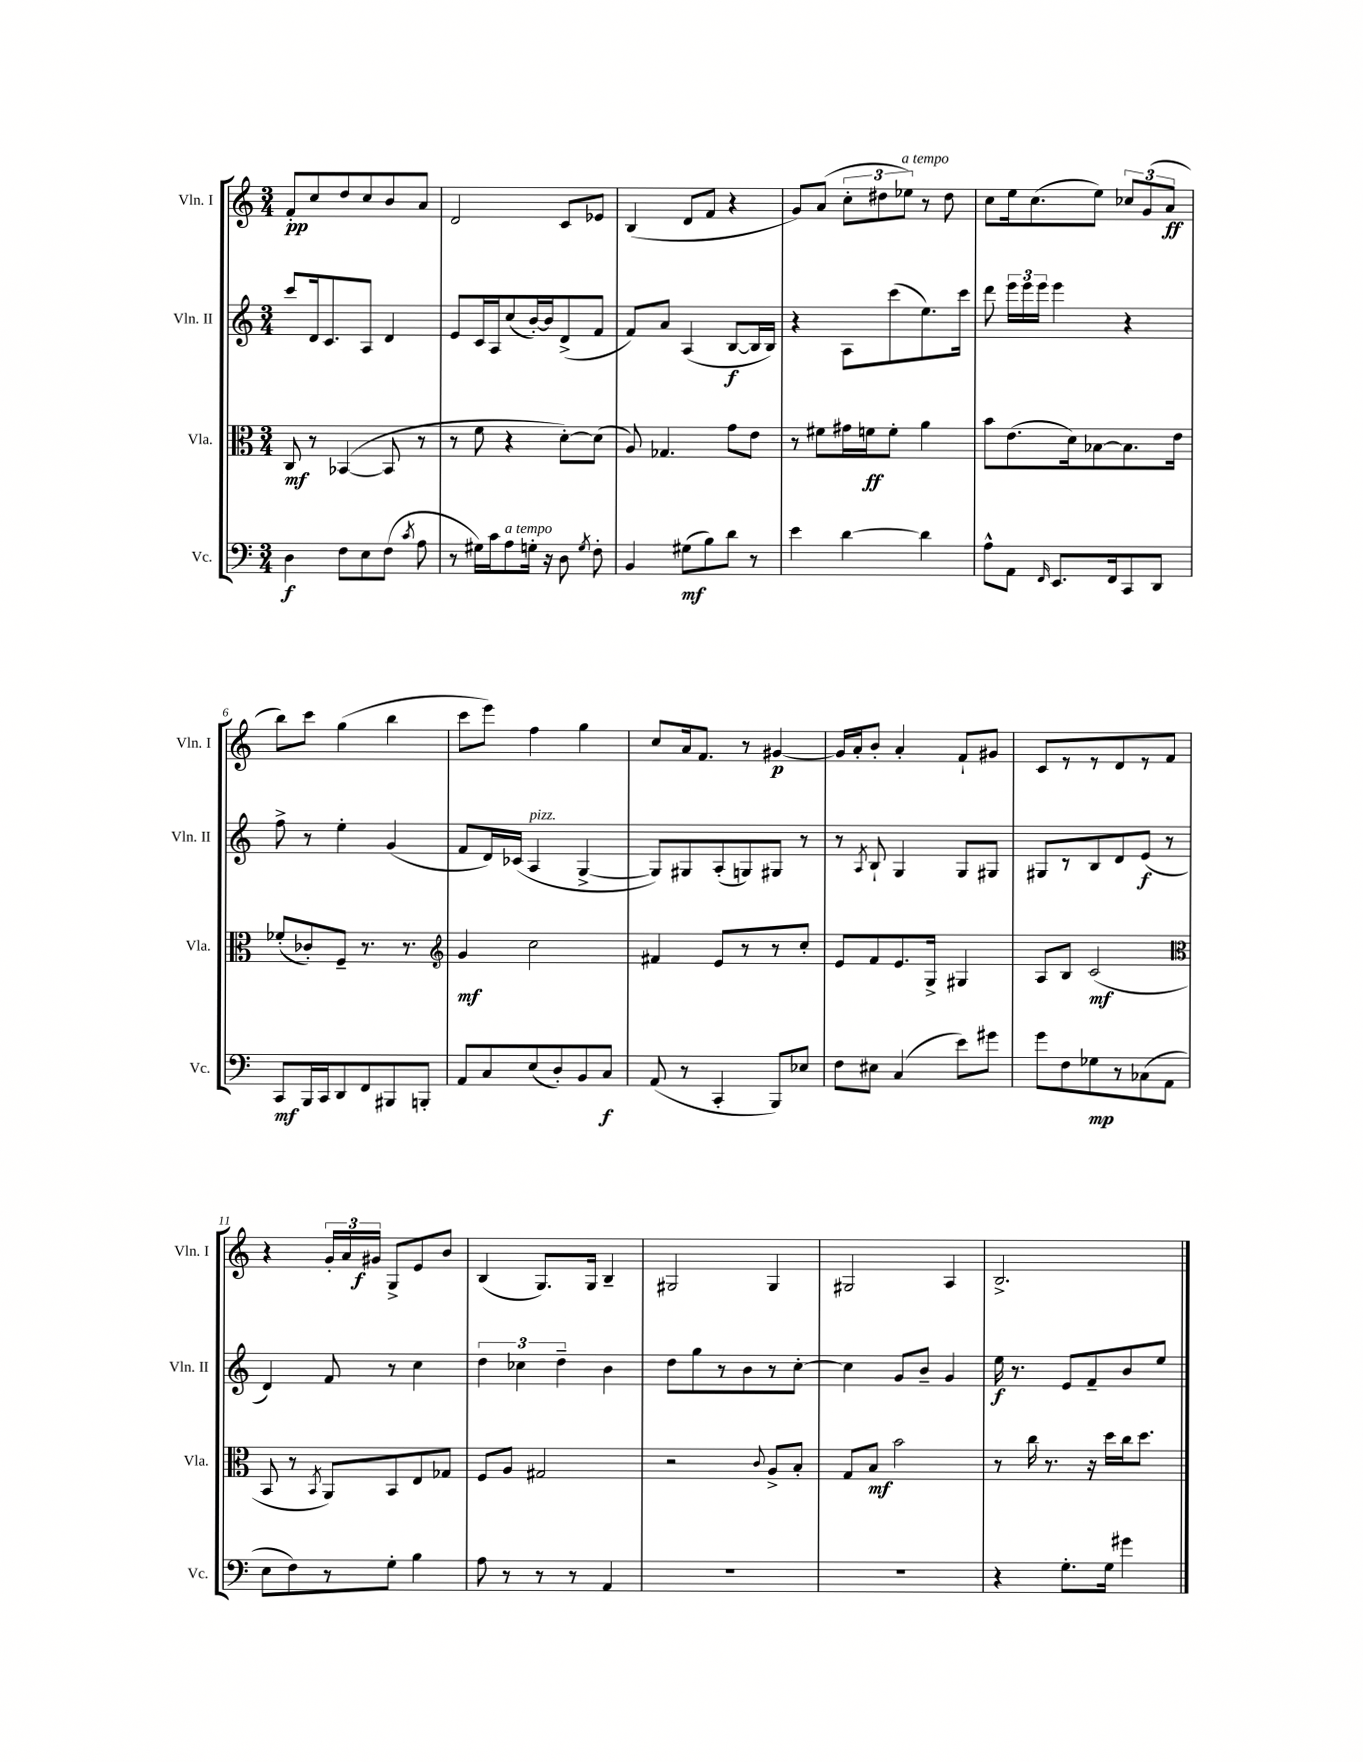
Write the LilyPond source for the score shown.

<<
\new StaffGroup <<
\new Staff = "s0" \with { instrumentName = "Vln. I" shortInstrumentName = "Vln. I" } {
    \clef treble \key c \major \numericTimeSignature \time 3/4
    \autoBeamOff f'8[-.\pp c''8 d''8 c''8 b'8 a'8] |
    d'2 c'8[ ees'8] |
    b4( d'8[ f'8] r4 |
    g'8[) a'8]( \tuplet 3/2 { c''8[-. dis''8 ees''8]^\markup { \italic "a tempo" }) } r8 dis''8 |
    c''8[ e''16 c''8.( e''8]) \tuplet 3/2 { ces''8[ g'8( a'8]\ff } |
    b''8[) c'''8] g''4( b''4 |
    c'''8[ e'''8]) f''4 g''4 |
    c''8[ a'16 f'8.] r8 gis'4~\p |
    gis'16[ a'16-. b'8]-. a'4-. f'8[-! gis'8] |
    c'8[ r8 r8 d'8 r8 f'8] |
    r4 \tuplet 3/2 { g'16[-. a'16 gis'16]\f } g8[-> e'8 b'8] |
    b4( g8.[) g16] b4-- |
    gis2 gis4 |
    gis2 a4 |
    b2.-> \bar "|." |
}
\new Staff = "s1" \with { instrumentName = "Vln. II" shortInstrumentName = "Vln. II" } {
    \clef treble \key c \major \numericTimeSignature \time 3/4
    \autoBeamOff c'''8[ d'16 c'8. a8] d'4 |
    e'8[ c'16 a16 c''8( b'16~-.) b'16 d'8->( f'8] |
    f'8[) a'8] a4( b8[~\f b16 b16]) |
    r4 a8[ c'''8( e''8.) c'''16] |
    d'''8 \tuplet 3/2 { e'''16[ e'''16 e'''16] } e'''4 r4 |
    f''8-> r8 e''4-. g'4( |
    f'8[ d'16) ces'16]( a4^\markup { \italic "pizz." } g4~-> |
    g8[) gis8 a8-.( g8) gis8] r8 |
    r8 \acciaccatura { a8 } b8-! g4 g8[ gis8] |
    gis8[ r8 b8 d'8 e'8]\f( r8 |
    d'4) f'8 r8 c''4 |
    \tuplet 3/2 { d''4 ces''4 d''4-- } b'4 |
    d''8[ g''8 r8 b'8 r8 c''8]~-. |
    c''4 g'8[ b'8]-- g'4 |
    e''16\f r8. e'8[ f'8-- b'8 e''8] \bar "|." |
}
\new Staff = "s2" \with { instrumentName = "Vla." shortInstrumentName = "Vla." } {
    \clef alto \key c \major \numericTimeSignature \time 3/4
    \autoBeamOff c8\mf r8 bes,4~( bes,8 r8 |
    r8 f'8 r4 d'8[~-.) d'8]( |
    a8) ges4. g'8[ e'8] |
    r8 fis'8[ gis'16 f'16\ff f'8]-. a'4 |
    b'8[ e'8.( d'16) bes8~ bes8. e'16] |
    fes'8[-.( ces'8-.) f8]-- r8. r8. |
    \clef treble g'4\mf c''2 |
    fis'4 e'8[ r8 r8 c''8]-. |
    e'8[ f'8 e'8. g16]-> gis4 |
    a8[ b8] c'2\mf( |
    \clef alto b,8 r8 \acciaccatura { b,8 } a,8[) b,8 e8 ges8] |
    f8[ a8] gis2 |
    r2 \appoggiatura { c'8 } a8[-> b8]-. |
    g8[ b8]\mf b'2 |
    r8 c''16 r8. r16 d''16[ c''16 d''8.] \bar "|." |
}
\new Staff = "s3" \with { instrumentName = "Vc." shortInstrumentName = "Vc." } {
    \clef bass \key c \major \numericTimeSignature \time 3/4
    \autoBeamOff d4\f f8[ e8 f8]( \acciaccatura { c'8 } a8 |
    r8 gis16[) c'16 a8^\markup { \italic "a tempo" } g16]-. r16 d8 \acciaccatura { g8 } f8-. |
    b,4 gis8[\mf( b8) d'8] r8 |
    e'4 d'4~ d'4 |
    a8[-^ a,8] \grace { f,16 } e,8.[ f,16 c,8 d,8] |
    c,8[\mf b,,16 c,16 d,8 f,8 bis,,8 b,,8]-. |
    a,8[ c8 e8( d8-.) b,8 c8]\f |
    a,8( r8 c,4-. b,,8[) ees8] |
    f8[ eis8] c4( e'8[) gis'8] |
    g'8[ f8 ges8\mp r8 ces8( a,8] |
    e8[ f8) r8 g8]-. b4 |
    a8 r8 r8 r8 a,4 |
    R2. |
    R2. |
    r4 g8.[-. g16] gis'4 \bar "|." |
}
>>
>>
